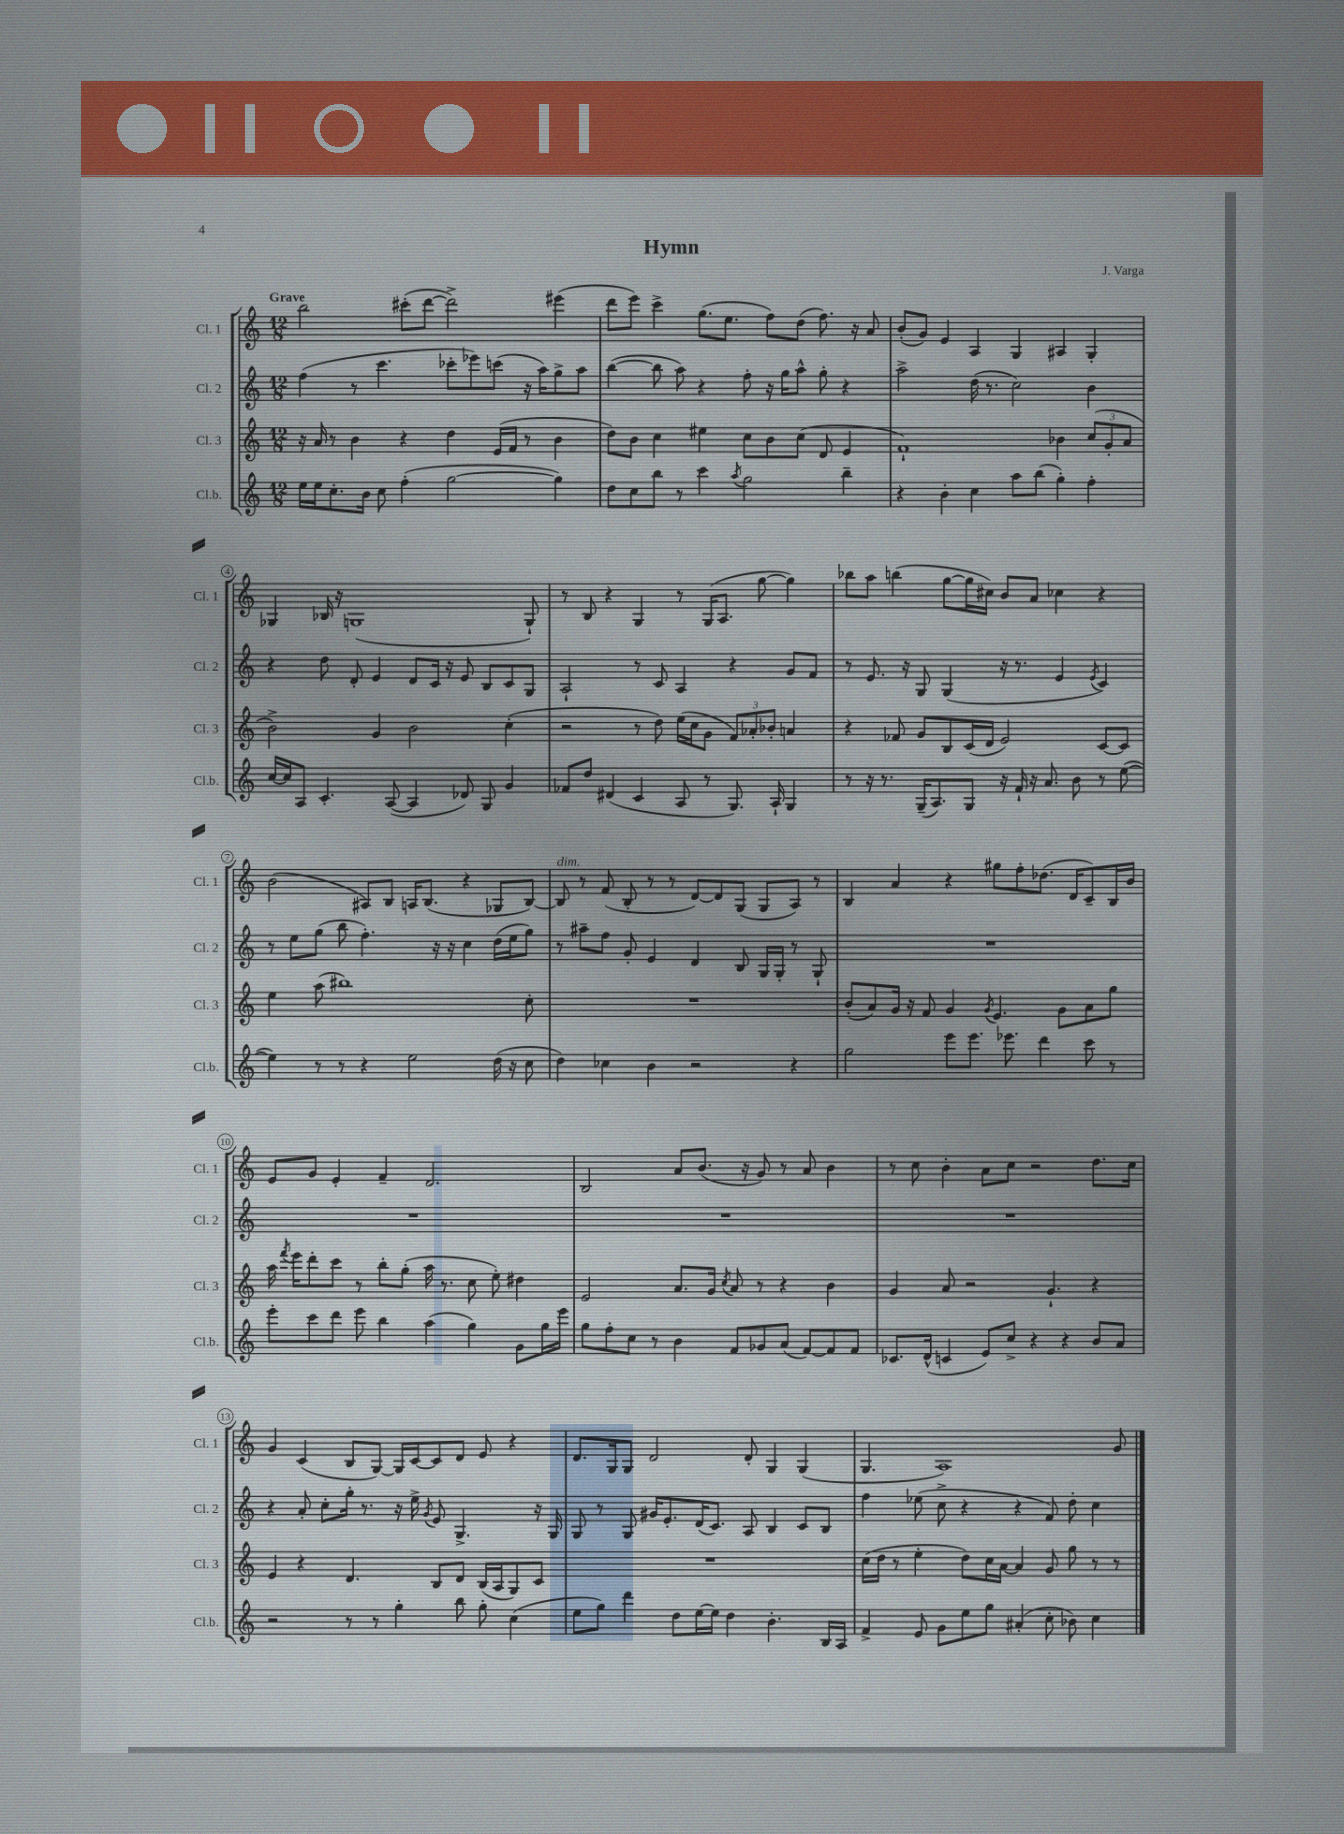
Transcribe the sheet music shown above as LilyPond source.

\header { title = "Hymn" composer = "J. Varga" }
<<
\new StaffGroup <<
\new Staff = "s0" \with { instrumentName = "Cl. 1" shortInstrumentName = "Cl. 1" } {
    \clef treble \key c \major \numericTimeSignature \time 12/8 \tempo "Grave"
    \autoBeamOff b''2 cis'''8[-.( d'''8]~ d'''2->) eis'''4( |
    d'''8[ e'''8]) c'''4-> g''8.[( e''8.] f''8[) d''8]( f''8.) r16 a'8 |
    b'8[-.( g'8]) e'4 a4 g4 ais4 g4-. |
    ges4 bes16 r16 g1( g8-!) |
    r8 b8 r4 g4 r8 g16[( a8.] g''8~ g''4) |
    bes''8[ a''8] b''4( g''8[~ g''16 cis''16]) b'8[ a'8] ces''4 r4 |
    b'2( ais8[) b8] a16[ b8.]( r4 ges8[ b8]~) |
    b8^\markup { \italic "dim." } r8 f'8( b8-. r8 r8 d'8[~) d'8 g8]( g8[ a8]) r8 |
    b4 a'4 r4 gis''8[ f''8-. des''8.]( d'16[ c'8--) b16 b'16] |
    e'8[ g'8] e'4-. f'4-- d'2. |
    b2 a'8[ b'8.]( r16 g'8) r8 a'8 b'4 |
    r8 c''8 b'4-. a'8[ c''8] r2 d''8.[ c''16] |
    g'4 c'4( b8[ g8]~) g16[ c'16~ c'8 d'8] e'8 r4 |
    d'8.[ g16 g8] d'2 d'8-. g4 g4( |
    g4. a1) g'8 \bar "|." |
}
\new Staff = "s1" \with { instrumentName = "Cl. 2" shortInstrumentName = "Cl. 2" } {
    \clef treble \key c \major \numericTimeSignature \time 12/8
    \autoBeamOff f''4( r8 c'''4. ces'''8[-. ees'''8) c'''8]( r16 a''16[) g''8-> a''8] |
    b''4~( b''8 a''8) r4 f''8-. r16 g''16[ a''8]-^ g''8-. r4 |
    a''2-> d''16( r8. c''2) b'4 |
    r4 d''8 d'8-. e'4 d'8[ c'16] r16 e'8 b8[ c'8 g8] |
    a2-! r8 c'8 a4 r4 g'8[ f'8] |
    r8 e'8. r16 g8 g4( r16 r8. e'4 \acciaccatura { e'8 } c'4) |
    r8 e''8[ g''8]( b''8 f''4.-.) r16 r16 c''4 d''16[( e''16 g''8]) |
    r8 ais''8[-- f''8] g'8-. e'4 d'4 b8 g16[ g16]-. r8 g8-! |
    R1. |
    R1. |
    R1. |
    R1. |
    r4 a'8-. c''8[-. g''16]-. r8. r16 e''16-> \acciaccatura { g'8 } e'8 g4.-> r16 g16 |
    g8 r8 g8 gis'16[ e'8.-. d'16( c'8.]) a8 b4 c'8[ b8] |
    f''4 ees''8( c''8-> r4 r4 f'8) d''8-. c''4 \bar "|." |
}
\new Staff = "s2" \with { instrumentName = "Cl. 3" shortInstrumentName = "Cl. 3" } {
    \clef treble \key c \major \numericTimeSignature \time 12/8
    \autoBeamOff r16 a'16 r8 b'4 r4 d''4 e'16[( f'16] r8 b'4 |
    d''8[) b'8] c''4 eis''4 c''8[ b'8 c''8]( d'8 e'4 |
    f'1-!) bes'4 \tuplet 3/2 { c''8[( g'8-. a'8] } |
    b'2->) g'4 b'2 c''4-.( |
    r2 r8 d''8) e''16[( c''16 g'8] \tuplet 3/2 { f'8[) aes'8-. bes'8]-. } a'4 |
    r4 fes'8 g'8[ b8 c'16( d'16] e'2) c'8[~ c'8] |
    e''4 a''8( bis''1) c''8-. |
    R1. |
    b'8[-.( a'8) g'16] r16 f'8 g'4 \acciaccatura { g'8 } e'4. g'8[ a'8 g''8] |
    a''16 \acciaccatura { f'''8 } e'''16[ d'''8-. c'''8] r8 b''8[-. g''8]-.( a''16 r8. c''8 e''8-.) dis''4 |
    e'2 a'8.[ g'16] \acciaccatura { c''8 } a'8 r8 r4 b'4 |
    g'4 a'8 r2 g'4.-! r4 |
    e'4 r4 d'4. b8[ d'8] b16[( a16 g8) c'8] |
    R1. |
    c''16[( d''16] r8 e''4-. d''8[) c''16 a'16]~ a'4 g'8 g''8 r8 r8 \bar "|." |
}
\new Staff = "s3" \with { instrumentName = "Cl.b." shortInstrumentName = "Cl.b." } {
    \clef treble \key c \major \numericTimeSignature \time 12/8
    \autoBeamOff e''16[ e''16 c''8.-. b'16] c''8 f''4-.( g''2~ g''4) |
    d''8[ c''8 b''8] r8 c'''4 \acciaccatura { a''8 } g''2 b''4-- |
    r4 b'4-. c''4 a''8[ b''8]( g''4-.) f''4-. |
    c''16[~ c''16 a8] c'4.-. a8~( a4 des'8) g8 g'4 |
    fes'8[ d''8] dis'4( c'4 a8 r8 g8.) a16-! g4 |
    r8 r16 r8. g16[--( a8.) g8] r16 f'16-! r16 a'8. b'8 r8 e''8~( |
    e''4) r8 r8 r4 e''2 d''16( r16 c''8 |
    d''4) ces''4 b'4 r2 r4 |
    g''2 e'''8[ e'''8.] ees'''8. d'''4 c'''8 r8 |
    e'''8[-. c'''8 d'''8] e'''8 b''4 a''4( g''4) g'8[ g''16 e'''16] |
    g''8[ f''8-. c''8] r8 b'4 f'8[ ges'8 a'8]( f'8[~) f'8 f'8] |
    ces'8.[ d'16]-^( c'4 e'8[) c''8]-> r4 r4 b'8[ a'8] |
    r2 r8 r8 g''4-. b''8 g''8-. c''4( |
    e''8[ g''8]) d'''4 d''8[ e''16~ e''16] d''4 b'4.-. b16[ a16] |
    f'4-> e'8 g'8[ e''8 g''8] ais'4-.( c''8-. bes'8) c''4 \bar "|." |
}
>>
>>
\layout { \context { \Score \override BarNumber.stencil = #(make-stencil-circler 0.1 0.3 ly:text-interface::print) } }
